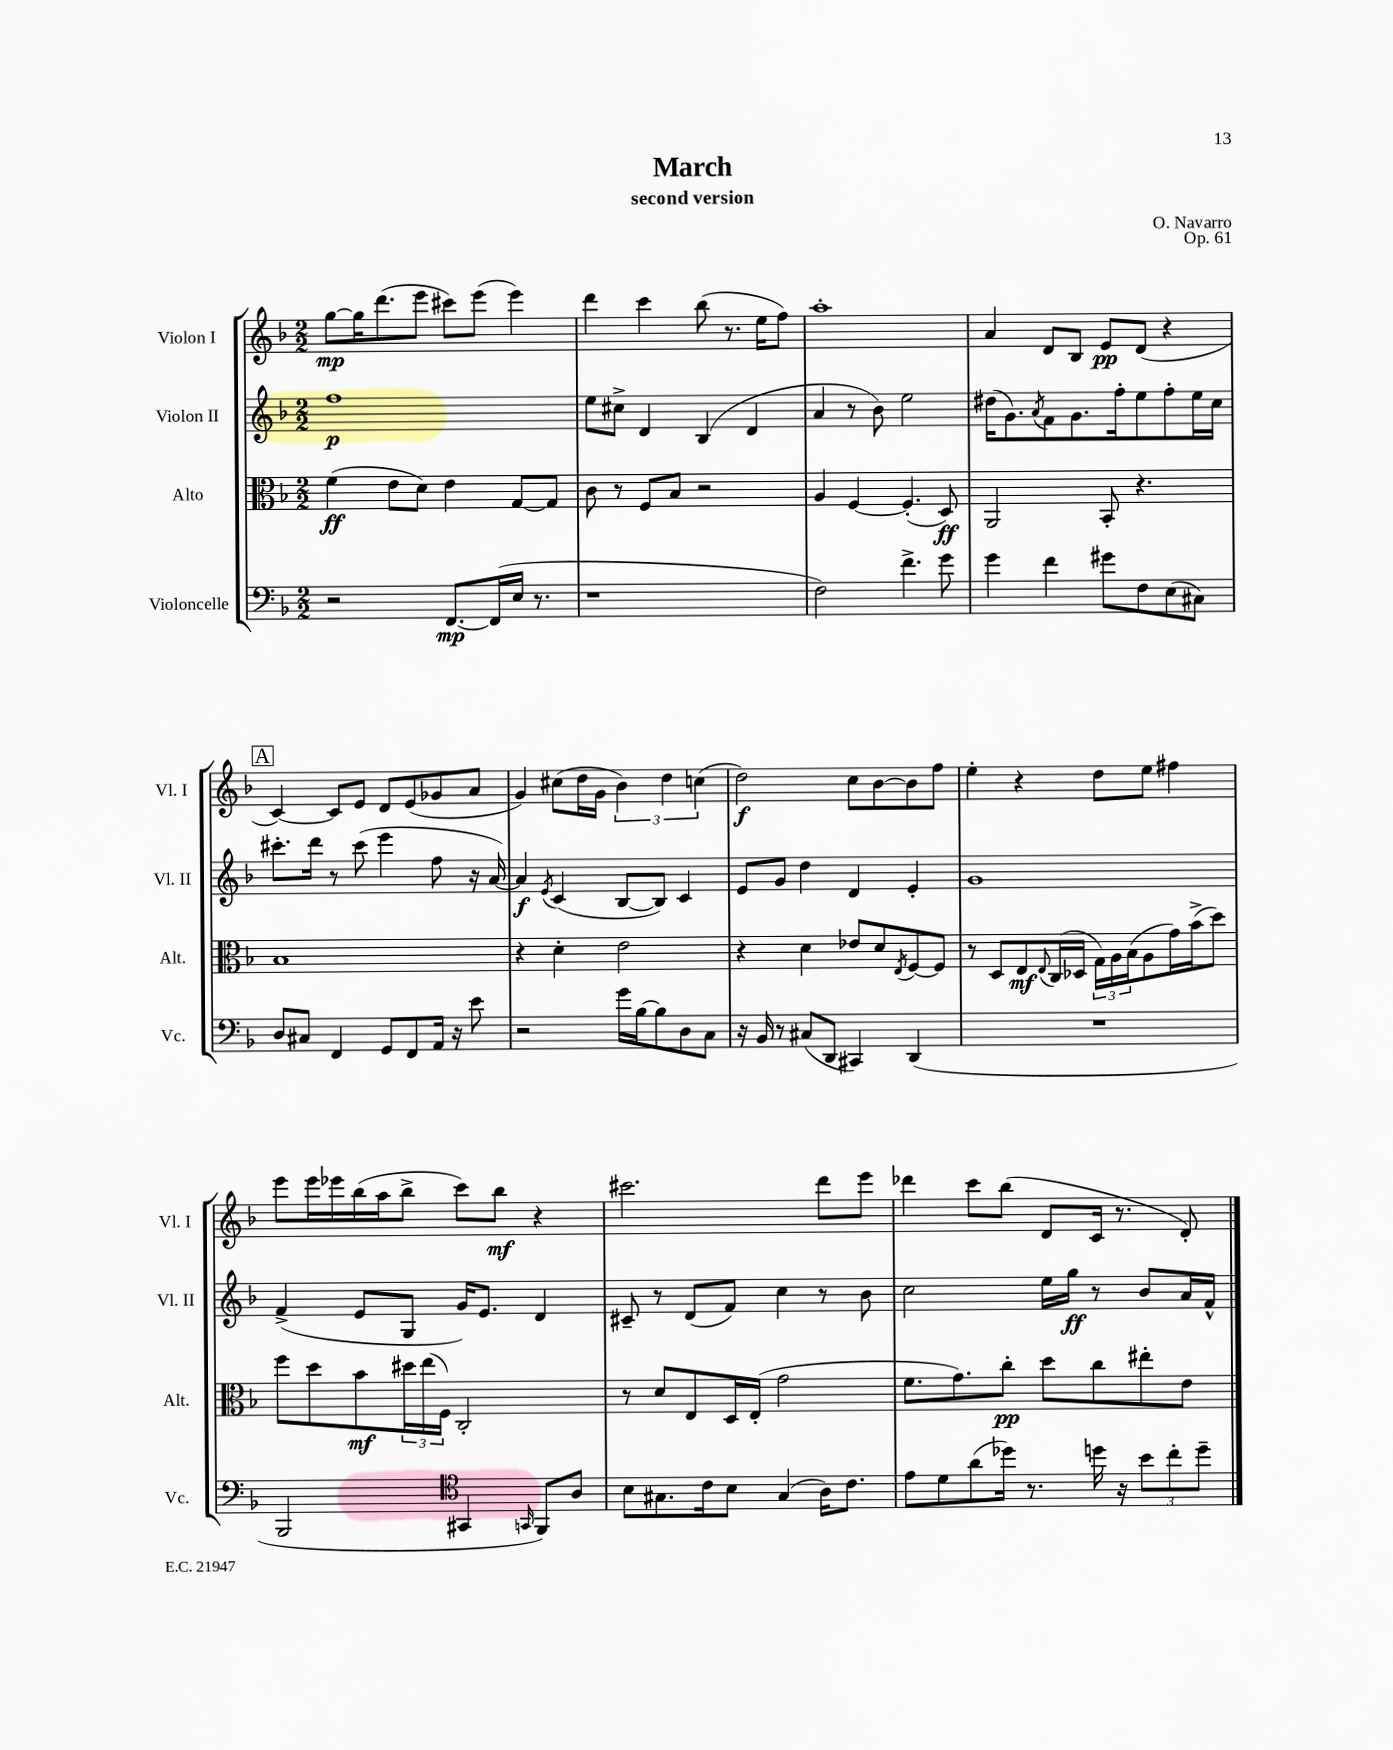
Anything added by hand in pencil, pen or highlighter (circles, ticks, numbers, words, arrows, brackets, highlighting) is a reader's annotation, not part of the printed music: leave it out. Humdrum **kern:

**kern	**kern	**kern	**kern
*staff4	*staff3	*staff2	*staff1
*clefF4	*clefC3	*clefG2	*clefG2
*k[b-]	*k[b-]	*k[b-]	*k[b-]
*M2/2	*M2/2	*M2/2	*M2/2
2r	(4f	1ff	[8gg
.	.	.	16gg]
.	.	.	(8.ddd
.	8e	.	.
.	8d)	.	8eee
[8.FF	4e	.	8ccc#)
.	.	.	(8eee
(16FF]	.	.	.
16E	[8G	.	4eee)
8.r	.	.	.
.	8G]	.	.
=	=	=	=
1r	8c	8ee	4ddd
.	8r	8cc#^	.
.	8F	4d	4ccc
.	8B-	.	.
.	2r	(4B-	(8bb-
.	.	.	8.r
.	.	4d	.
.	.	.	16ee
.	.	.	8ff)
=	=	=	=
2F)	4A	4a	1aa'
.	[4F	8r	.
.	.	8b-)	.
4.f^	(4.F']	2ee	.
8g	8D)	.	.
=	=	=	=
4g	2AA	(16dd#	4a
.	.	8.g)	.
.	.	8qa	.
4f	.	8f	8d
.	.	8.g	8B-
8g#	8BB-'	.	8e
.	.	16ff'	.
8F	4.r	8ee	(8d
(8E	.	8ff'	4r
8C#)	.	16ee	.
.	.	16cc	.
=	=	=	=
8D	1B-	8.ccc#'	[4c)
8C#	.	.	.
.	.	16ddd	.
4FF	.	8r	8c]
.	.	(8ccc#	8e
8GG	.	4eee	8d
8FF	.	.	(8e
16AA	.	8ff	8g-
16r	.	.	.
8e	.	16r	8a
.	.	[16a)	.
=	=	=	=
2r	4r	4a]	4g)
.	.	8qe	.
.	4d'	(4c	(8cc#
.	.	.	16dd
.	.	.	16g
16g	2e	[8B-	6b-)
[16B-	.	.	.
8B-]	.	8B-])	.
.	.	.	6dd
8D	.	4c	.
.	.	.	(6cc
8C	.	.	.
=	=	=	=
16r	4r	8e	2dd)
16BB-	.	.	.
8r	.	8g	.
(8C#	4d	4dd	.
8DD	.	.	.
4CC#)	8e-	4d	8cc
.	8d	.	[8b-
.	8qE	.	.
(4DD	[8F	4e'	8b-]
.	8F]	.	8ff
=	=	=	=
1r	8r	1g	4ee'
.	8D	.	.
.	8E	.	4r
.	8qqE	.	.
.	(16C	.	.
.	16D-	.	.
.	24G)	.	8dd
.	24A	.	.
.	(24B-	.	.
.	8A	.	8ee
.	16g)	.	4ff#
.	(16b-^	.	.
.	8dd)	.	.
=	=	=	=
2BBB-	8ff	(4f^	8eee
.	8dd	.	16eee
.	.	.	16eee-
.	8b-	8e	(16bb-
.	.	.	16aa
.	24dd#	8G	8bb-^
.	(24ee	.	.
.	24F)	.	.
*clefC4	*	*	*
4GG#	2C'	16g)	8ccc)
.	.	8.e	.
.	.	.	8bb-
16qqGG	.	.	.
8FF)	.	4d	4r
8A	.	.	.
=	=	=	=
8B-	8r	8c#~	2.ccc#
8.G#	8d	8r	.
.	8E	(8d	.
16c	.	.	.
8B-	16D	8f)	.
.	(16E'	.	.
(4G#	2g	4cc	.
16A)	.	8r	8ddd
8.c	.	.	.
.	.	8b-	8eee
=	=	=	=
8e	8.f	2cc	4ddd-
8d	.	.	.
.	8.g)	.	.
(8a	.	.	8ccc
16dd-)	8cc'	.	(8bb-
8.r	.	.	.
.	8dd	16ee	8d
.	.	16gg	.
16dd	8cc	8r	16c
16r	.	.	8.r
12b-	8ee#'	8b-	.
12cc'	.	.	.
.	8e	16a	8d')
12dd~	.	.	.
.	.	16f^^	.
==	==	==	==
*-	*-	*-	*-
